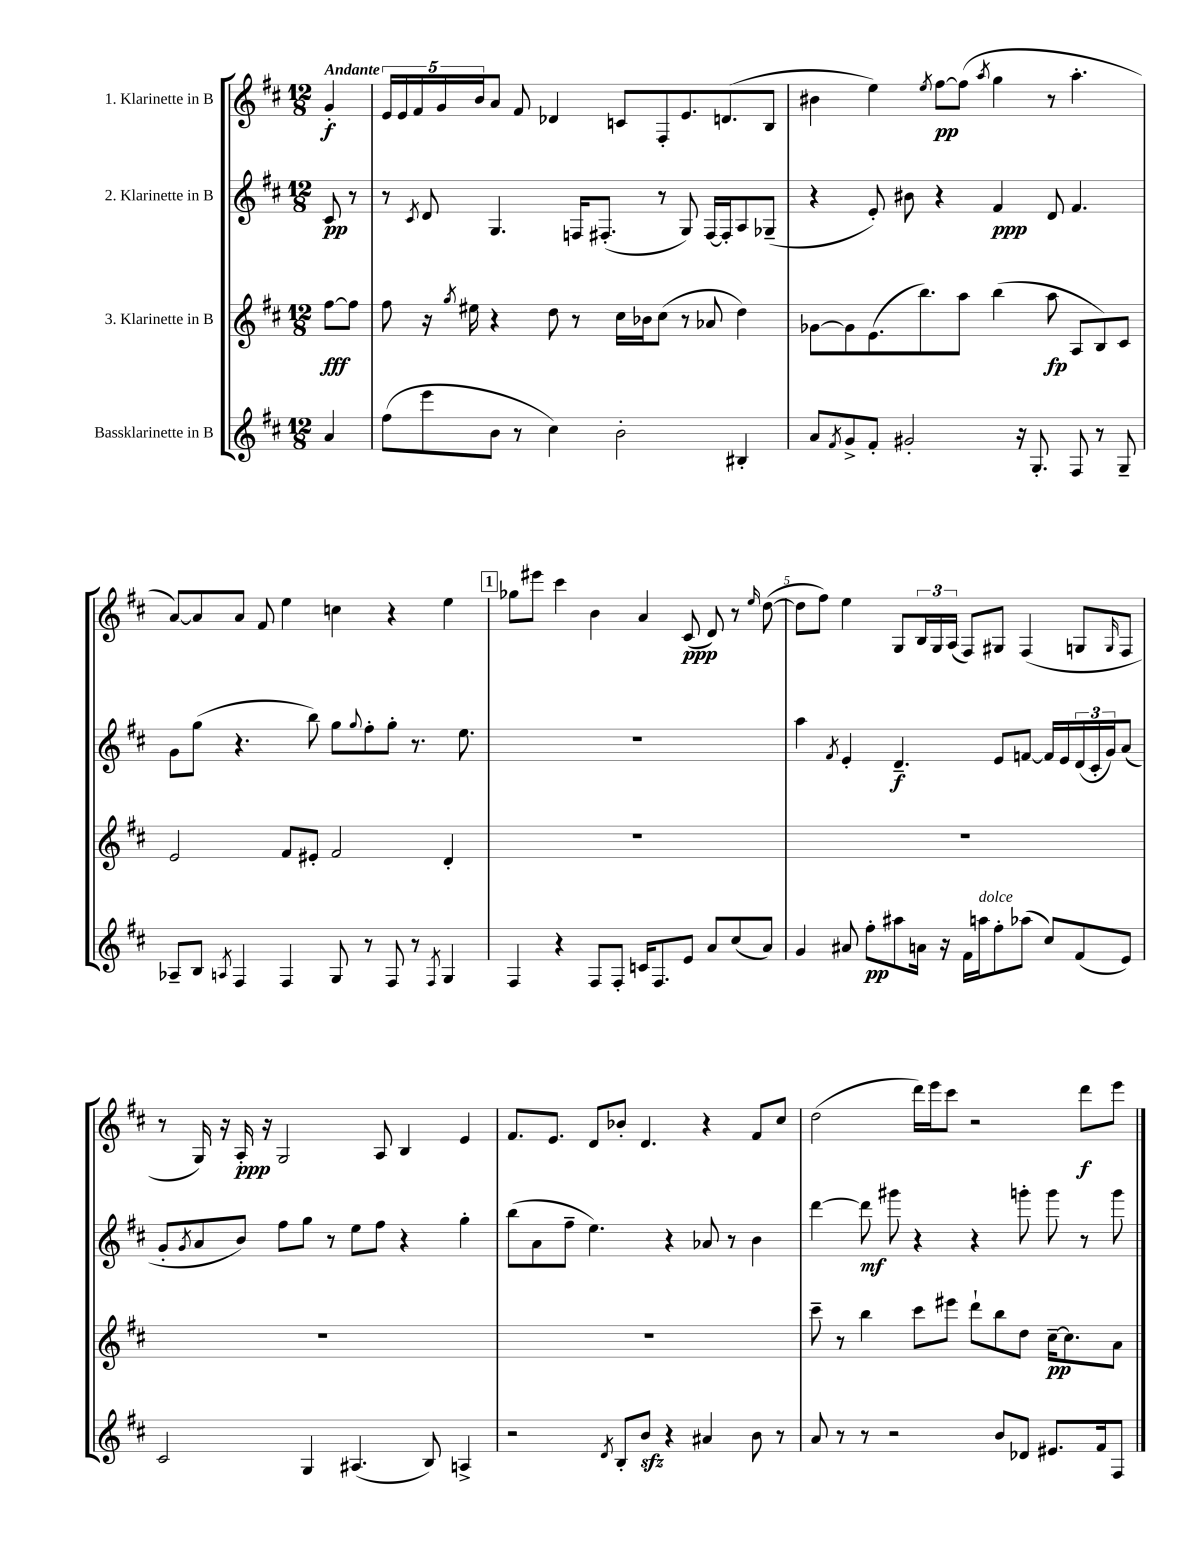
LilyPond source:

<<
\new StaffGroup <<
\new Staff = "s0" \with { instrumentName = "1. Klarinette in B" } {
    \clef treble \key d \major \numericTimeSignature \time 12/8 \partial 4 \tempo "Andante"
    g'4-.\f |
    \tuplet 5/4 { e'16 e'16 fis'16 g'16 b'16 } a'8 fis'8 des'4 c'8 fis8-. e'8. d'8.( b8 |
    bis'4 e''4) \acciaccatura { e''8 } fis''8~\pp fis''8( \acciaccatura { a''8 } g''4 r8 a''4.-. |
    a'8~) a'8 a'8 fis'8 e''4 c''4 r4 e''4 |
    \mark \markup { \box "1" } ges''8 eis'''8 cis'''4 b'4 a'4 cis'8\ppp( d'8) r8 \grace { e''16 } d''8~( |
    d''8 fis''8) e''4 g8 \tuplet 3/2 { b16 g16 a16( } fis8) gis8 fis4( g8 \grace { g16 } fis8 |
    r8 g16) r16 a16-.\ppp r16 g2 a8 b4 e'4 |
    fis'8. e'8. d'8 bes'8-. d'4. r4 fis'8 cis''8 |
    d''2( d'''16) e'''16 cis'''8 r2 d'''8\f e'''8 \bar "|." |
}
\new Staff = "s1" \with { instrumentName = "2. Klarinette in B" } {
    \clef treble \key d \major \numericTimeSignature \time 12/8 \partial 4
    cis'8\pp r8 |
    r8 \acciaccatura { cis'8 } d'8 g4. f16 fis8.-.( r8 g8) fis16~ fis16-. a8 ges8--( |
    r4 e'8-.) bis'8 r4 fis'4\ppp d'8 fis'4. |
    g'8 g''8( r4. b''8) g''8 \appoggiatura { g''8 } fis''8-. g''8-. r8. e''8. |
    \mark \markup { \box "1" } R1. |
    a''4 \acciaccatura { fis'8 } e'4-. d'4.--\f e'8 f'8~ f'16 e'16 \tuplet 3/2 { d'16( cis'16-. g'16) } a'8( |
    g'8-. \acciaccatura { g'8 } a'8 b'8) fis''8 g''8 r8 e''8 fis''8 r4 g''4-. |
    b''8( a'8 fis''8-- e''4.) r4 aes'8 r8 b'4 |
    d'''4~ d'''8\mf gis'''8 r4 r4 g'''8-. g'''8 r8 g'''8 \bar "|." |
}
\new Staff = "s2" \with { instrumentName = "3. Klarinette in B" } {
    \clef treble \key d \major \numericTimeSignature \time 12/8 \partial 4
    fis''8~\fff fis''8 |
    fis''8 r16 \acciaccatura { g''8 } eis''16 r4 d''8 r8 cis''16 bes'16 cis''8( r8 aes'8 d''4) |
    ges'8~ ges'8 e'8.( b''8.) a''8 b''4( a''8\fp a8 b8) cis'8 |
    e'2 fis'8 eis'8-. fis'2 d'4-. |
    \mark \markup { \box "1" } R1. |
    R1. |
    R1. |
    R1. |
    cis'''8-- r8 b''4 cis'''8 eis'''8 d'''8-! b''8 d''8 cis''16~--\pp cis''8. a'8 \bar "|." |
}
\new Staff = "s3" \with { instrumentName = "Bassklarinette in B" } {
    \clef treble \key d \major \numericTimeSignature \time 12/8 \partial 4
    a'4 |
    fis''8( e'''8 b'8 r8 cis''4) b'2-. bis4-. |
    a'8 \acciaccatura { fis'8 } g'8-> fis'8-. gis'2-. r16 g8.-. fis8 r8 g8-- |
    aes8-- b8 \acciaccatura { a8 } fis4 fis4 g8 r8 fis8 r8 \acciaccatura { fis8 } g4 |
    \mark \markup { \box "1" } fis4 r4 fis8 fis8-. c'16 fis8. e'8 a'8 cis''8( a'8) |
    g'4 ais'8 fis''8-.\pp ais''8 a'16 r16 fis'16 a''16^\markup { \italic "dolce" } fis''8-. aes''8( cis''8) fis'8( e'8) |
    cis'2 g4 ais4.( b8) a4-> |
    r2 \acciaccatura { d'8 } b8-. b'8\sfz r4 ais'4 b'8 r8 |
    a'8 r8 r8 r2 b'8 des'8 eis'8. fis'16 fis8 \bar "|." |
}
>>
>>
\layout { \context { \Score \override BarNumber.break-visibility = ##(#f #t #t) barNumberVisibility = #(every-nth-bar-number-visible 5) } }
